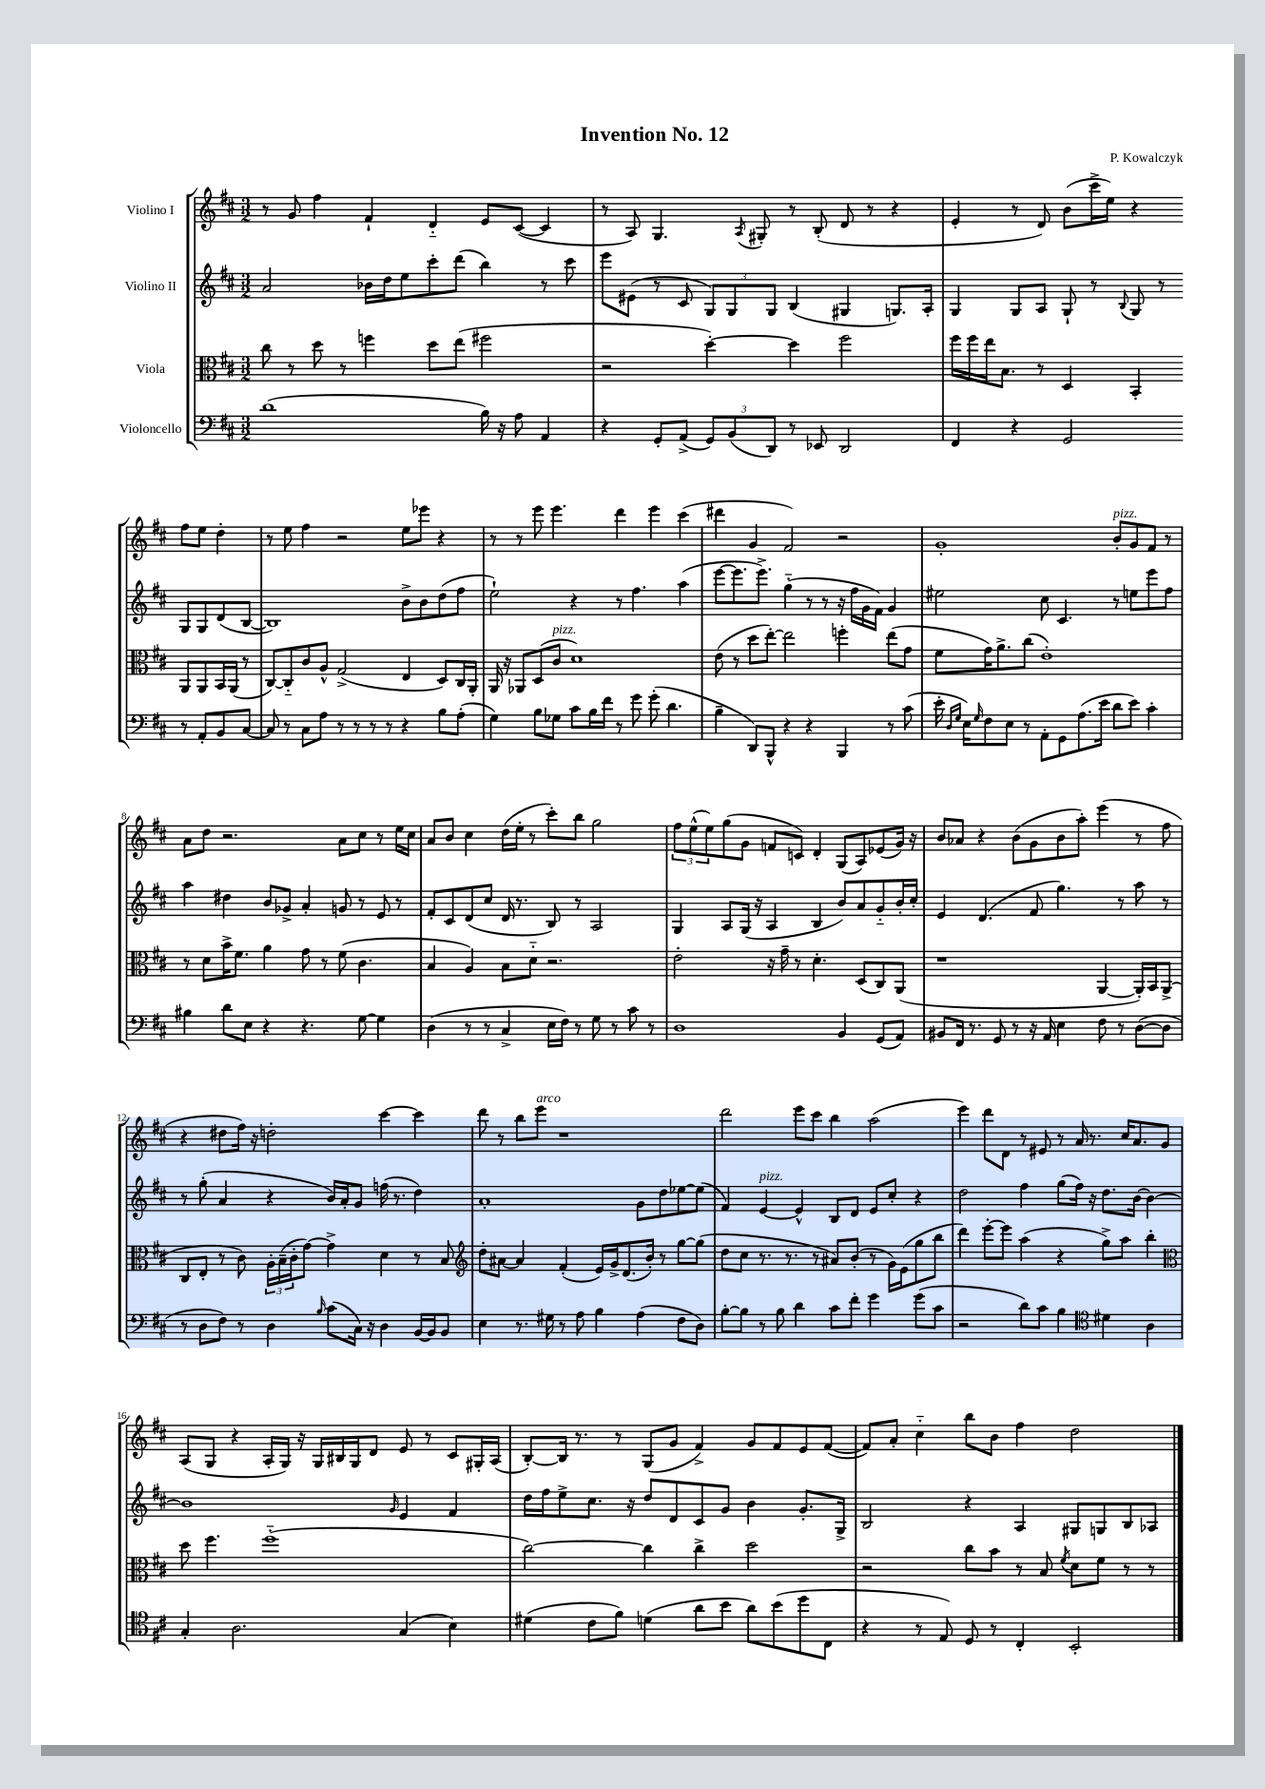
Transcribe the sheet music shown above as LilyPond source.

\header { title = "Invention No. 12" composer = "P. Kowalczyk" }
<<
\new StaffGroup <<
\new Staff = "s0" \with { instrumentName = "Violino I" } {
    \clef treble \key d \major \numericTimeSignature \time 3/2
    r8 g'8 fis''4 fis'4-! d'4-_ e'8 cis'8~( cis'4 |
    r8 a8) g4. \acciaccatura { a8 } gis8-. r8 b8-.( d'8 r8 r4 |
    e'4-. r8 d'8) b'8( cis'''16-> e''16) r4 fis''8 e''8 d''4-. |
    r8 e''8 fis''4 r2 e''8 ees'''8 r4 |
    r8 r8 e'''8 e'''4. d'''4 e'''4 cis'''4( |
    dis'''4 g'4 fis'2) r2 |
    g'1-. b'8-.^\markup { \italic "pizz." } g'8 fis'8 r8 |
    a'8 d''8 r2. a'8 cis''8 r8 e''16 cis''16 |
    a'8 b'8 cis''4 d''16( e''16-. r8 cis'''8-.) b''8 g''2 |
    \tuplet 3/2 { fis''8 e''8-^( e''8) } g''8( g'8 f'8 c'8) d'4-. g8( a8) ees'8( g'16) r16 |
    b'8 aes'8 r4 b'8( g'8 b'8 a''8-.) e'''4( r8 fis''8 |
    r4 dis''8 fis''16) r16 d''2-. cis'''4~ cis'''4 |
    d'''8 r8 b''8 e'''8^\markup { \italic "arco" } r1 |
    d'''2 e'''8 cis'''8 b''4 a''2( |
    e'''4) d'''8 d'8 r8 eis'8 r8 a'16 r8. cis''16 a'8. g'8 |
    a8( g8 r4 a16-. g16) r16 g16 bis16 g16 d'8 e'8 r8 cis'8 gis16-. a16( |
    b8~-.) b16 r8. r8 g8( g'8 fis'4->) g'8 fis'8 e'8 fis'8~( |
    fis'8) a'8-. cis''4-_ b''8 b'8 fis''4 d''2 \bar "|." |
}
\new Staff = "s1" \with { instrumentName = "Violino II" } {
    \clef treble \key d \major \numericTimeSignature \time 3/2
    a'2 bes'16 d''16 e''8 cis'''8-. d'''8( b''4) r8 cis'''8 |
    e'''8 eis'8( r8 cis'8 \tuplet 3/2 { g8) g8 g8 } b4( gis4 g8.) a16-. |
    g4 g8 a8 g8-! r8 \appoggiatura { b8 } g8 r8 g8 g8 d'8( b8~ |
    b1) b'8-> b'8 d''8( fis''8 |
    e''2-!) r4 r8 fis''4. a''4( |
    e'''8~ e'''8. e'''8.->) g''4-_( r8 r8 r16 fis''16 g'16 fis'16) g'4 |
    eis''2 cis''8 cis'4. r8 e''8 e'''8 fis''8 |
    a''4 dis''4 b'8 ges'8-> a'4-. g'8 r8 e'8 r8 |
    fis'8-. cis'8 d'8( cis''8 d'16 r8. b8) r8 a2 |
    g4 a8 g16( r16 a4 b4 b'8) a'8 g'8-_ b'16-. cis''16-. |
    e'4 d'4.( fis'8 g''4.) r8 a''8 r8 |
    r8 g''8-.( a'4 r4 b'16) a'16-. g'8 f''16( r8. d''4) |
    a'1-. g'8 d''8 ees''8~ ees''8( |
    fis'4) e'4~^\markup { \italic "pizz." } e'4-^ b8 d'8 e'8 cis''8-. r4 |
    d''2 fis''4 g''8( fis''16) r16 d''8. b'16~ b'4~ |
    b'1 \grace { g'16 } e'4 fis'4 |
    d''16 fis''16 e''8-> cis''8. r16 d''8 d'8 cis'8 g'8 b'4 g'8.-. g16-> |
    b2 r4 a4 gis8 g8 b8 aes8 \bar "|." |
}
\new Staff = "s2" \with { instrumentName = "Viola" } {
    \clef alto \key d \major \numericTimeSignature \time 3/2
    cis''8 r8 d''8 r8 f''4 d''8 e''8( fis''2 |
    r2 d''4~-.) d''4 fis''2 |
    fis''16 fis''16 e''16 b8. r8 d4 b,4-. a,8 a,8 b,16 a,16( r8 |
    cis8~) cis8-_ cis'8 a8-^ g2->( e4 d8) cis16 a,16-. |
    a,16 r16 aes,8 d8( cis'8^\markup { \italic "pizz." } d'1) |
    e'8( r8 d''8 e''8~-.) e''2 f''4-. e''8( g'8 |
    fis'8 g'16) a'8.-> cis''8( e'1-.) |
    r8 d'8 b'16-> fis'8. a'4 g'8 r8 fis'8( cis'4. |
    b4 a4) b8 d'8-_ r2. |
    e'2-. r16 g'16-- r8 d'4.-. d8( cis8) a,8( |
    r1 a,4~ a,16-.) b,16 a,8->( |
    cis8 e8-. r8 cis'8) \tuplet 3/2 { a16-. b16--( cis'16-. } g'8~) g'4-> d'4 r8 b8 |
    \clef treble d''8-. ais'8~ ais'4 fis'4-.( e'16) g'16-> d'8.( b'16-.) r8 g''8~ g''8( |
    d''8 cis''8 r8. r8. r8 ais'8) b'8-.( r8 g'16) e'16( g''8 b''8 |
    d'''4) e'''8~-. e'''8 a''4( r4 g''8->) a''8 b''4-. |
    \clef alto d''8 fis''4. fis''1-_( |
    cis''2~) cis''4 cis''4-> d''2 |
    r2 cis''8 b'8 r8 b8 \acciaccatura { fis'8 } d'8 fis'8 r8 r8 \bar "|." |
}
\new Staff = "s3" \with { instrumentName = "Violoncello" } {
    \clef bass \key d \major \numericTimeSignature \time 3/2
    d'1( b16) r16 a8 a,4 |
    r4 g,8-. a,8->( \tuplet 3/2 { g,8) b,8( d,8) } r8 ees,8 d,2 |
    fis,4 r4 g,2 r8 a,8-. b,8 cis8~ |
    cis8 r8 cis8 a8 r8 r8 r8 r8 r4 b8 a8-.( |
    g4) b8 ges8 cis'8 b16 fis'16 r8 g'8 g'8-.( d'4. |
    b4-- d,8) b,,8-^ r4 r4 b,,4 r8 cis'8( |
    e'16-. \grace { d16 g16 } e16) \grace { g16 } fis8 e8 r8 a,8-. g,8 a8.( e'16 d'8 e'8) cis'4-. |
    bis4 d'8 e8 r4 r4. g8~ g4 |
    d4( r8 r8 cis4-> e16 fis16) r8 g8 r8 cis'8 r8 |
    d1 b,4 g,8( a,8) |
    bis,8 fis,16 r8. g,8 r8 r16 a,16 e4 fis8 r8 d8~( d8 |
    r8 d8 fis8) r8 d4 \grace { b16 } cis'8( cis16) r16 d4 b,16~ b,16 b,8 |
    e4 r8. gis16 r8 a8 b4 a4( fis8 d8) |
    b8~-. b8 r8 b8 d'4 cis'8 fis'8-. g'4 g'8( cis'8 |
    r2 d'8) cis'8 b4 \clef tenor dis'4 a4 |
    g4-. a2. g4( b4) |
    dis'4( cis'8 fis'8) d'4( a'8 b'8 a'8) b'8( d''8 cis8 |
    r4 r8 e8) d8 r8 cis4-. b,2-. \bar "|." |
}
>>
>>
